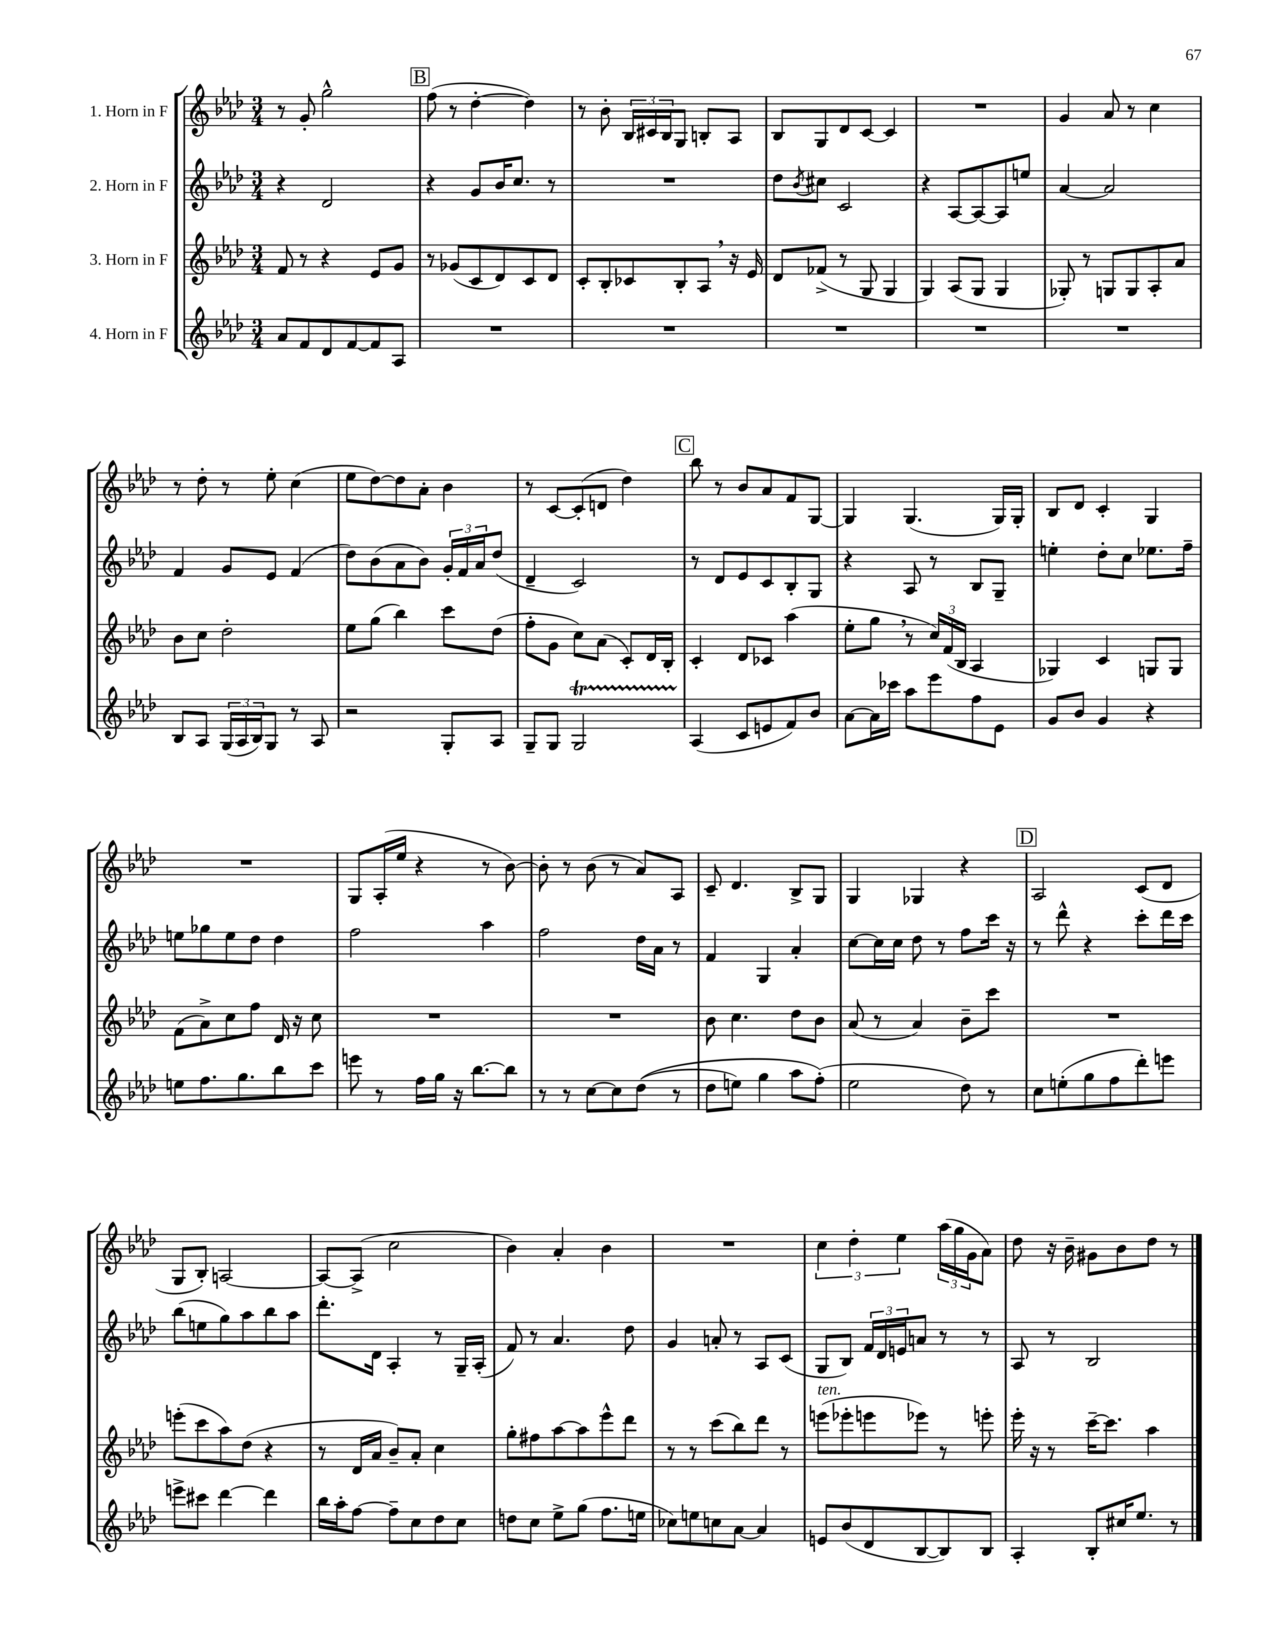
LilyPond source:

<<
\new StaffGroup <<
\new Staff = "s0" \with { instrumentName = "1. Horn in F" } {
    \clef treble \key aes \major \numericTimeSignature \time 3/4
    r8 g'8-. g''2-^ |
    \mark \markup { \box "B" } f''8( r8 des''4~-. des''4) |
    r8 bes'8-. \tuplet 3/2 { bes16 cis'16 bes16 } g8 b8-. aes8 |
    bes8 g8 des'8 c'8~ c'4 |
    R2. |
    g'4 aes'8 r8 c''4 |
    r8 des''8-. r8 ees''8-. c''4( |
    ees''8 des''8~) des''8 aes'8-. bes'4 |
    r8 c'8~ c'8-.( d'8 des''4) |
    \mark \markup { \box "C" } bes''8 r8 bes'8 aes'8 f'8 g8~ |
    g4 g4.( g16) g16-. |
    bes8 des'8 c'4-. g4 |
    R2. |
    g8 aes16-.( ees''16 r4 r8 bes'8~) |
    bes'8-. r8 bes'8( r8 aes'8) aes8 |
    c'8-- des'4. bes8-> g8 |
    g4 ges4 r4 |
    \mark \markup { \box "D" } aes2 c'8( des'8 |
    g8 bes8-.) a2~ |
    a8~ a8->( c''2 |
    bes'4) aes'4-. bes'4 |
    R2. |
    \tuplet 3/2 { c''4 des''4-. ees''4 } \tuplet 3/2 { aes''16( g''16 g'16 } aes'8) |
    des''8 r16 bes'16-- gis'8 bes'8 des''8 r8 \bar "|." |
}
\new Staff = "s1" \with { instrumentName = "2. Horn in F" } {
    \clef treble \key aes \major \numericTimeSignature \time 3/4
    r4 des'2 |
    \mark \markup { \box "B" } r4 g'8 bes'16 c''8. r8 |
    R2. |
    des''8 \acciaccatura { bes'8 } cis''8 c'2 |
    r4 aes8~ aes8~ aes8 e''8 |
    aes'4~ aes'2 |
    f'4 g'8 ees'8 f'4( |
    des''8) bes'8( aes'8 bes'8) \tuplet 3/2 { g'16-. f'16 aes'16 } des''8( |
    des'4-- c'2) |
    \mark \markup { \box "C" } r8 des'8 ees'8 c'8 bes8-. g8 |
    r4 aes8 r8 bes8 g8-- |
    e''4-. des''8-. c''8 ees''8. f''16-- |
    e''8 ges''8 e''8 des''8 des''4 |
    f''2 aes''4 |
    f''2 des''16 aes'16 r8 |
    f'4 g4 aes'4-. |
    c''8~ c''16 c''16 des''8 r8 f''8 c'''16 r16 |
    \mark \markup { \box "D" } r8 des'''8-^ r4 c'''8-. des'''16 c'''16 |
    bes''8( e''8 g''8) aes''8 bes''8 aes''8 |
    des'''8.-. des'16 aes4-. r8 g16-- aes16-.( |
    f'8) r8 aes'4. des''8 |
    g'4 a'8-. r8 aes8 c'8( |
    g8 bes8) \tuplet 3/2 { f'16 des'16 e'16 } a'8 r8 r8 |
    aes8 r8 bes2 \bar "|." |
}
\new Staff = "s2" \with { instrumentName = "3. Horn in F" } {
    \clef treble \key aes \major \numericTimeSignature \time 3/4
    f'8 r8 r4 ees'8 g'8 |
    \mark \markup { \box "B" } r8 ges'8( c'8 des'8) c'8 des'8 |
    c'8-. bes8-. ces'8 bes8-. aes8 \breathe r16 ees'16 |
    des'8 fes'8->( r8 g8 g4 |
    g4) aes8( g8 g4 |
    ges8-.) r8 g8 g8 aes8-. aes'8 |
    bes'8 c''8 des''2-. |
    ees''8 g''8( bes''4) c'''8 des''8( |
    f''8-. g'8 c''8) aes'8( c'8-.) des'16 bes16-. |
    \mark \markup { \box "C" } c'4-. des'8 ces'8 aes''4( |
    ees''8-. g''8 \breathe r8 \tuplet 3/2 { c''16) f'16( bes16 } aes4 |
    ges4) c'4 g8 g8 |
    f'8( aes'8->) c''8 f''8 des'16 r16 c''8 |
    R2. |
    R2. |
    bes'8 c''4. des''8 bes'8 |
    aes'8( r8 aes'4) bes'8-- c'''8 |
    \mark \markup { \box "D" } R2. |
    e'''8-.( c'''8 aes''8) des''8( r4 |
    r8 des'16 aes'16 bes'8--) aes'8-. c''4 |
    g''8-. fis''8 aes''8~ aes''8 ees'''8-^ des'''8 |
    r8 r8 c'''8( bes''8) des'''8 r8 |
    e'''8^\markup { \italic "ten." }( ees'''8-. e'''8 ees'''8) r8 e'''8-. |
    ees'''16-. r16 r8 c'''16~-- c'''8. aes''4 \bar "|." |
}
\new Staff = "s3" \with { instrumentName = "4. Horn in F" } {
    \clef treble \key aes \major \numericTimeSignature \time 3/4
    aes'8 f'8 des'8 f'8~ f'8 aes8 |
    \mark \markup { \box "B" } R2. |
    R2. |
    R2. |
    R2. |
    R2. |
    bes8 aes8 \tuplet 3/2 { g16( aes16 bes16) } g8 r8 aes8 |
    r2 g8-. aes8 |
    g8-- g8 g2\startTrillSpan |
    \mark \markup { \box "C" } aes4\stopTrillSpan( c'8 e'8 f'8) bes'8 |
    aes'8~ aes'16 ces'''16 aes''8 ees'''8 f''8 ees'8 |
    g'8 bes'8 g'4 r4 |
    e''8 f''8. g''8. bes''8 c'''8 |
    e'''8 r8 f''16 g''16 r16 bes''8.~ bes''8 |
    r8 r8 c''8~ c''8 des''8(\( r8 |
    des''8 e''8) g''4 aes''8 f''8-.(\) |
    ees''2 des''8) r8 |
    \mark \markup { \box "D" } c''8 e''8-.( g''8 f''8 des'''8-.) e'''8 |
    e'''8-> cis'''8 des'''4~ des'''4 |
    bes''16 aes''16-. f''8~ f''8-- c''8 des''8 c''8 |
    d''8 c''8 ees''8-> g''8( f''8. e''16 |
    ces''8) e''8 c''8 aes'8~ aes'4 |
    e'8 bes'8( des'8 bes8~ bes8) bes8 |
    aes4-. bes8-. cis''16 ees''8. r8 \bar "|." |
}
>>
>>
\layout { \context { \Score \remove "Bar_number_engraver" } }
